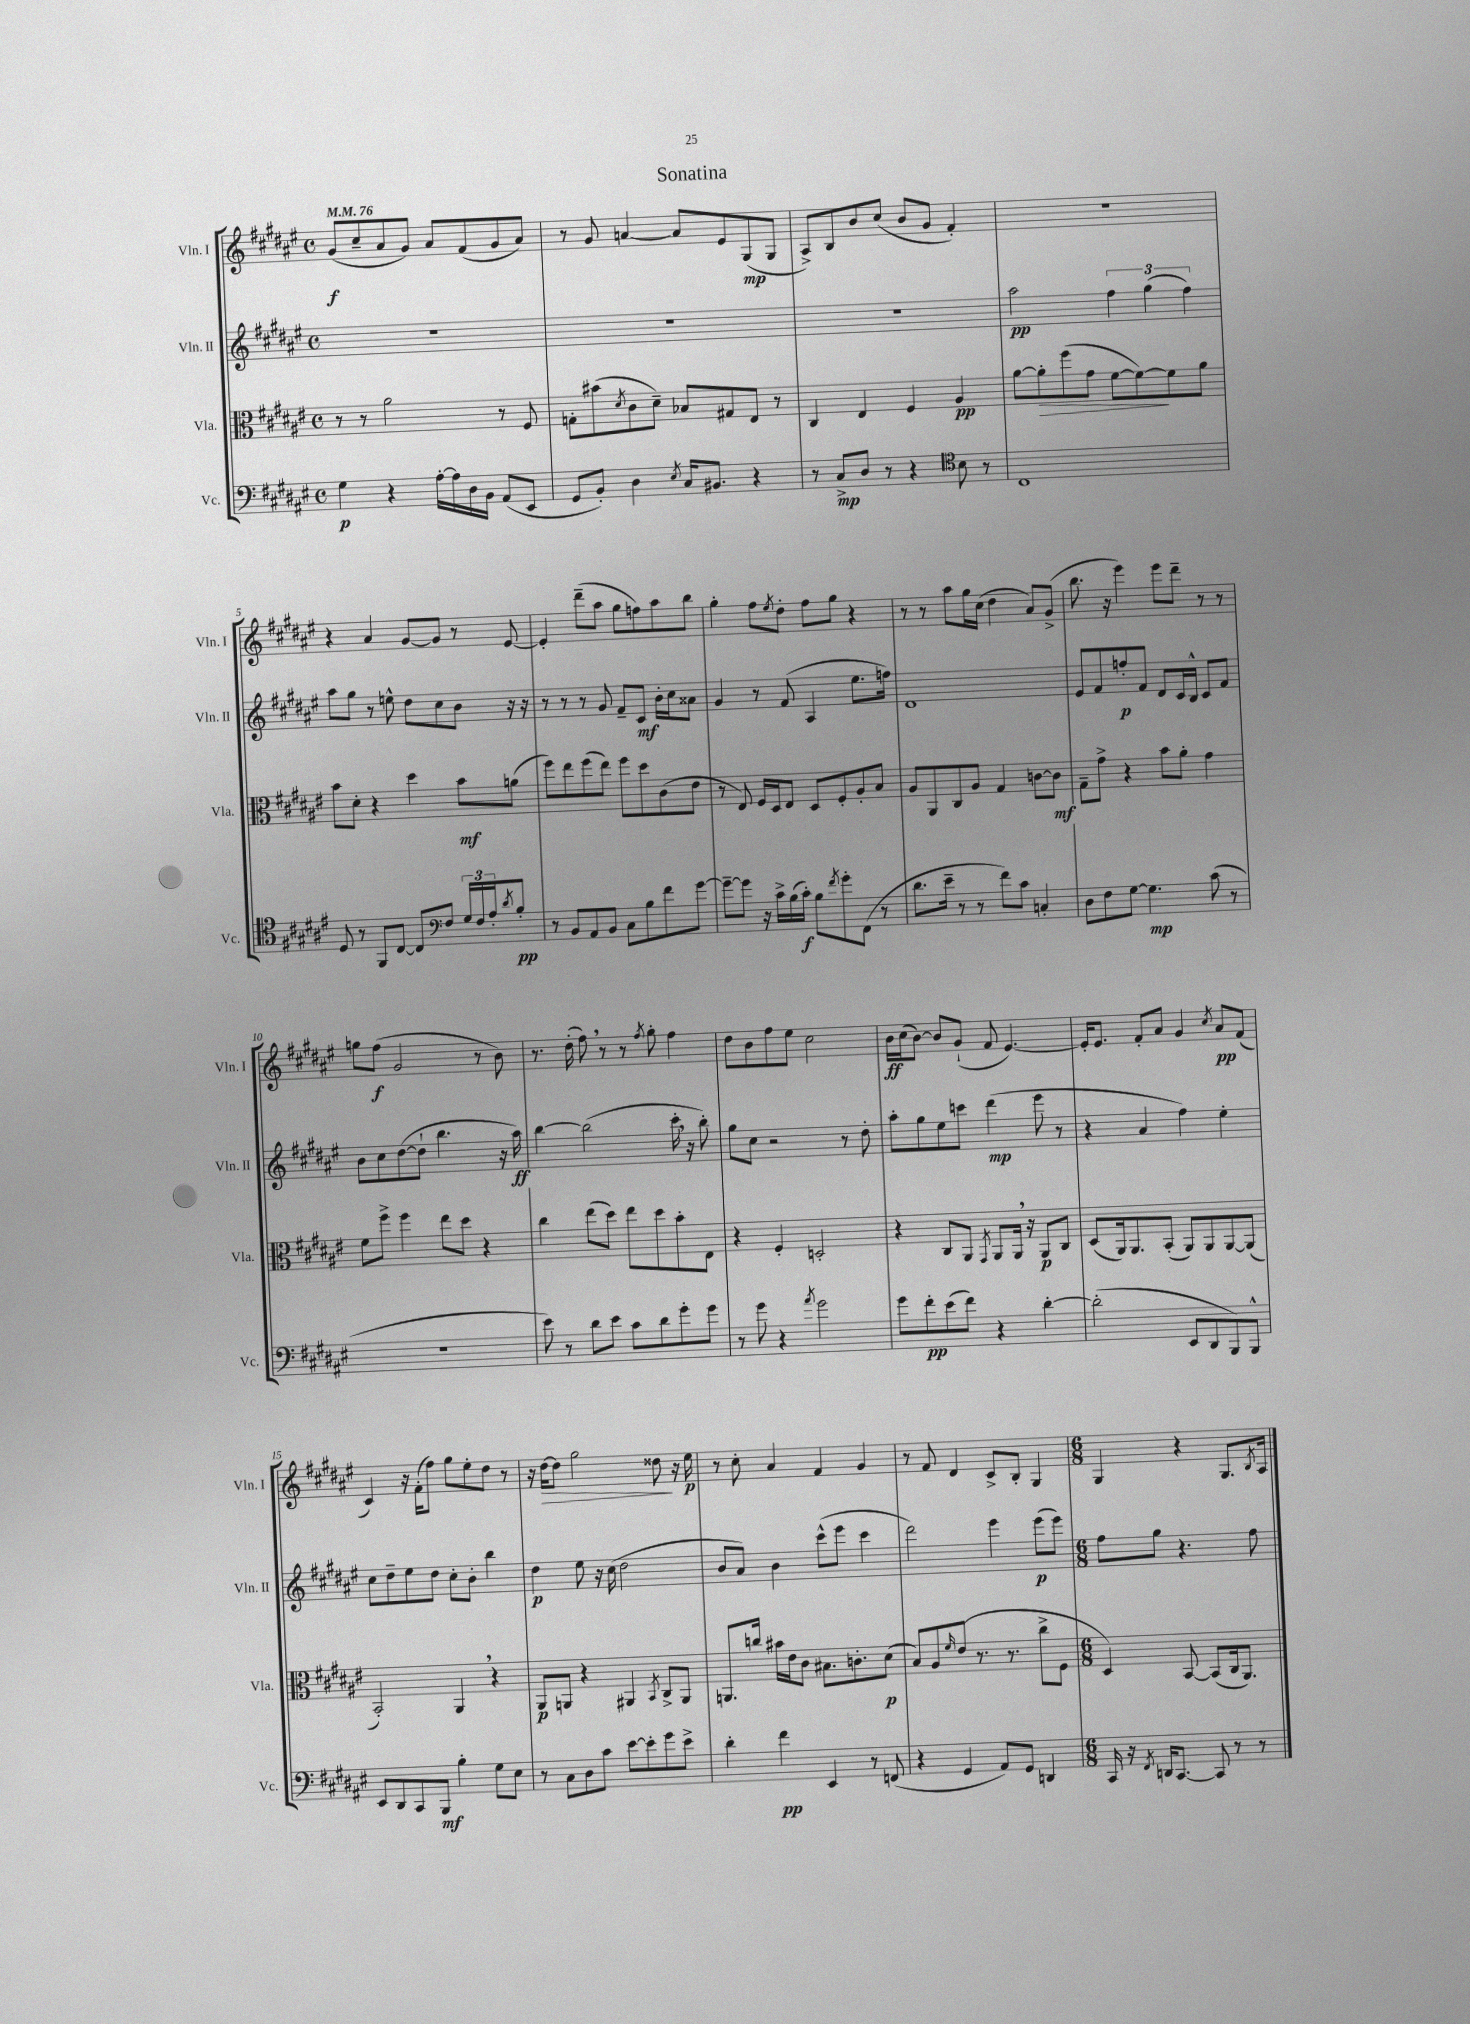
\header { title = "Sonatina" }
<<
\new StaffGroup <<
\new Staff = "s0" \with { instrumentName = "Vln. I" shortInstrumentName = "Vln. I" } {
    \clef treble \key fis \major \defaultTimeSignature \time 4/4 \tempo 4 = 76
    gis'8\f( cis''8-- ais'8 gis'8) ais'8 fis'8( gis'8 ais'8) |
    r8 gis'8 a'4~ a'8 eis'8 gis8\mp( gis8 |
    ais8->) b8 b'8 cis''8( b'8 gis'8 fis'4-.) |
    R1 |
    r4 ais'4 gis'8~ gis'8 r8 eis'8~ |
    eis'4-. dis'''8--( ais''8 gis''8 f''8) ais''8 b''8 |
    gis''4-. fis''8 \acciaccatura { eis''8 } dis''8-. fis''8 gis''8 r4 |
    r8 r8 ais''8 gis''16 cis''16( dis''4 ais'8) gis'8->( |
    b''8. r16 eis'''4) eis'''8 dis'''8-- r8 r8 |
    g''8 fis''8\f( gis'2 r8 b'8) |
    r8. dis''16-.( fis''8) \breathe r8 r8 \acciaccatura { fis''8 } gis''8-. fis''4 |
    dis''8 b'8 fis''8 eis''8 cis''2 |
    b'16\ff cis''16( b'8~) b'8 gis'8-!( fis'8 eis'4.~) |
    eis'16-. eis'8. fis'8-. ais'8 gis'4 \acciaccatura { cis''8 } ais'8\pp fis'8( |
    cis'4) r16 fis'16-.( fis''8) gis''8 eis''8-. dis''8 r8 |
    r16 dis''16~\> dis''8 gis''2 disis''8\! r16 eis''16\p |
    r8 cis''8-. ais'4 fis'4 gis'4 |
    r8 fis'8 dis'4 cis'8-> b8-. gis4 |
    \numericTimeSignature \time 6/8 gis4 r4 gis8. \acciaccatura { b8 } ais16 \bar "|." |
}
\new Staff = "s1" \with { instrumentName = "Vln. II" shortInstrumentName = "Vln. II" } {
    \clef treble \key fis \major \defaultTimeSignature \time 4/4
    R1 |
    R1 |
    R1 |
    ais''2\pp \tuplet 3/2 { fis''4 gis''4( fis''4) } |
    ais''8 gis''8 r8 e''8-^ dis''8 cis''8 b'8 r16 r16 |
    r8 r8 r8 gis'8 fis'8-- cis'8\mf b'16-. cis''16 aisis'8 |
    gis'4 r8 fis'8( ais4 eis''8. f''16) |
    dis'1 |
    eis'8 fis'8 f''8-.\p fis'8 dis'8 cis'16 b16-^ cis'8 fis'8 |
    b'8 cis''8 dis''8~( dis''8-! b''4. r16 ais''16\ff) |
    b''4~ b''2( cis'''16-. \breathe r16 b''8-.) |
    gis''8 cis''8 r2 r8 dis''8-. |
    ais''8-. gis''8 eis''8 c'''8 dis'''4\mp( eis'''8 r8 |
    r4 ais'4 fis''4) eis''4-. |
    cis''8 dis''8-- eis''8 dis''8 cis''8-. b'8-. b''4 |
    dis''4\p eis''8 r16 cis''16( dis''2 |
    b'8 ais'8) b'4 cis'''8-^( eis'''8 cis'''4 |
    dis'''2) eis'''4 eis'''8\p( eis'''8) |
    \numericTimeSignature \time 6/8 fis''8 gis''8 r4. fis''8 \bar "|." |
}
\new Staff = "s2" \with { instrumentName = "Vla." shortInstrumentName = "Vla." } {
    \clef alto \key fis \major \defaultTimeSignature \time 4/4
    r8 r8 ais'2 r8 fis8 |
    g8-. bis'8( \acciaccatura { dis'8 } cis'8 dis'8--) bes8 gis8 eis8 r8 |
    cis4 eis4 fis4 ais4\pp |
    ais'8~ ais'8-.\> fis''8( gis'8 fis'8~ fis'8~\!) fis'8 ais'8 |
    b'8 dis'8-. r4 dis''4 b'8\mf a'8( |
    fis''8) eis''8 fis''8( eis''8) fis''8 dis''8 cis'8( eis'8 |
    r8 eis8) fis16 dis16 eis8 dis8 fis8-. ais8-. b8 |
    ais8 ais,8 cis8 ais8 gis4 c'8~ c'8\mf |
    gis8-- gis'8-> r4 b'8 ais'8-. gis'4 |
    fis'8 fis''8-> fis''4 eis''8 dis''8 r4 |
    cis''4 eis''8( dis''8) eis''8 dis''8 b'8-. eis8 |
    r4 fis4-. d2-. |
    r4 cis8 ais,8 \acciaccatura { gis,8 } ais,8 ais,16 \breathe r16 ais,8\p cis8 |
    dis8( ais,16) ais,8. b,8-.( ais,8) ais,8 ais,8~ ais,8( |
    b,2-.) ais,4 \breathe r4 |
    ais,8\p a,8 r4 ais,4 \acciaccatura { b,8 } cis8-> ais,8 |
    a,8. c''16 bis'16 eis'16 cis'8 bis8. c'8.-. dis'8\p( |
    b8) ais8 \grace { fis'16 } eis'8( r8. r8. cis''8-> fis8 |
    \numericTimeSignature \time 6/8 dis4) b,8~ b,8( cis16 ais,8.) \bar "|." |
}
\new Staff = "s3" \with { instrumentName = "Vc." shortInstrumentName = "Vc." } {
    \clef bass \key fis \major \defaultTimeSignature \time 4/4
    gis4\p r4 ais16~-. ais16 dis16 b,16 ais,8( eis,8 |
    gis,8 b,8-.) dis4 \acciaccatura { eis8 } cis16 bis,8. r4 |
    r8 cis8->\mp dis8 r8 r4 \clef tenor b8 r8 |
    cis1 |
    dis8 r8 fis,8 cis8~ cis8 fis8 \tuplet 3/2 { gis16 fis16 ais16-. } \acciaccatura { dis'8 } b8-.\pp |
    \clef bass r8 b,8 ais,8 b,8 cis8 b8 fis'8 gis'8~ |
    gis'8~-- gis'8 r16 cis'16-> b16( cis'16-.\f) b8 \acciaccatura { fis'8 } gis'8-. fis,8( r8 |
    dis'8. eis'16-- r8 r8 fis'8) cis'8 c4-. |
    dis8 fis8 gis8~ gis4.\mp cis'8( r8 |
    R1 |
    eis'8) r8 dis'8 eis'8 cis'8 dis'8 gis'8-. gis'8 |
    r8 gis'8 r4 \acciaccatura { ais'8 } gis'2 |
    gis'8 fis'8-.\pp eis'8( fis'8) r4 dis'4~-. |
    dis'2-.( eis,8 dis,8 b,,8) b,,8-^ |
    eis,8 dis,8 cis,8 b,,8\mf b4-. gis8 eis8 |
    r8 cis8 dis8 cis'8 eis'8~ eis'8-. gis'8 eis'8-> |
    dis'4-. fis'4\pp eis,4 r8 f,8( |
    r4 gis,4 ais,8) gis,8 d,4 |
    \numericTimeSignature \time 6/8 cis,16 r16 \acciaccatura { fis,8 } d,16 cis,8.~ cis,8 r8 r8 \bar "|." |
}
>>
>>
